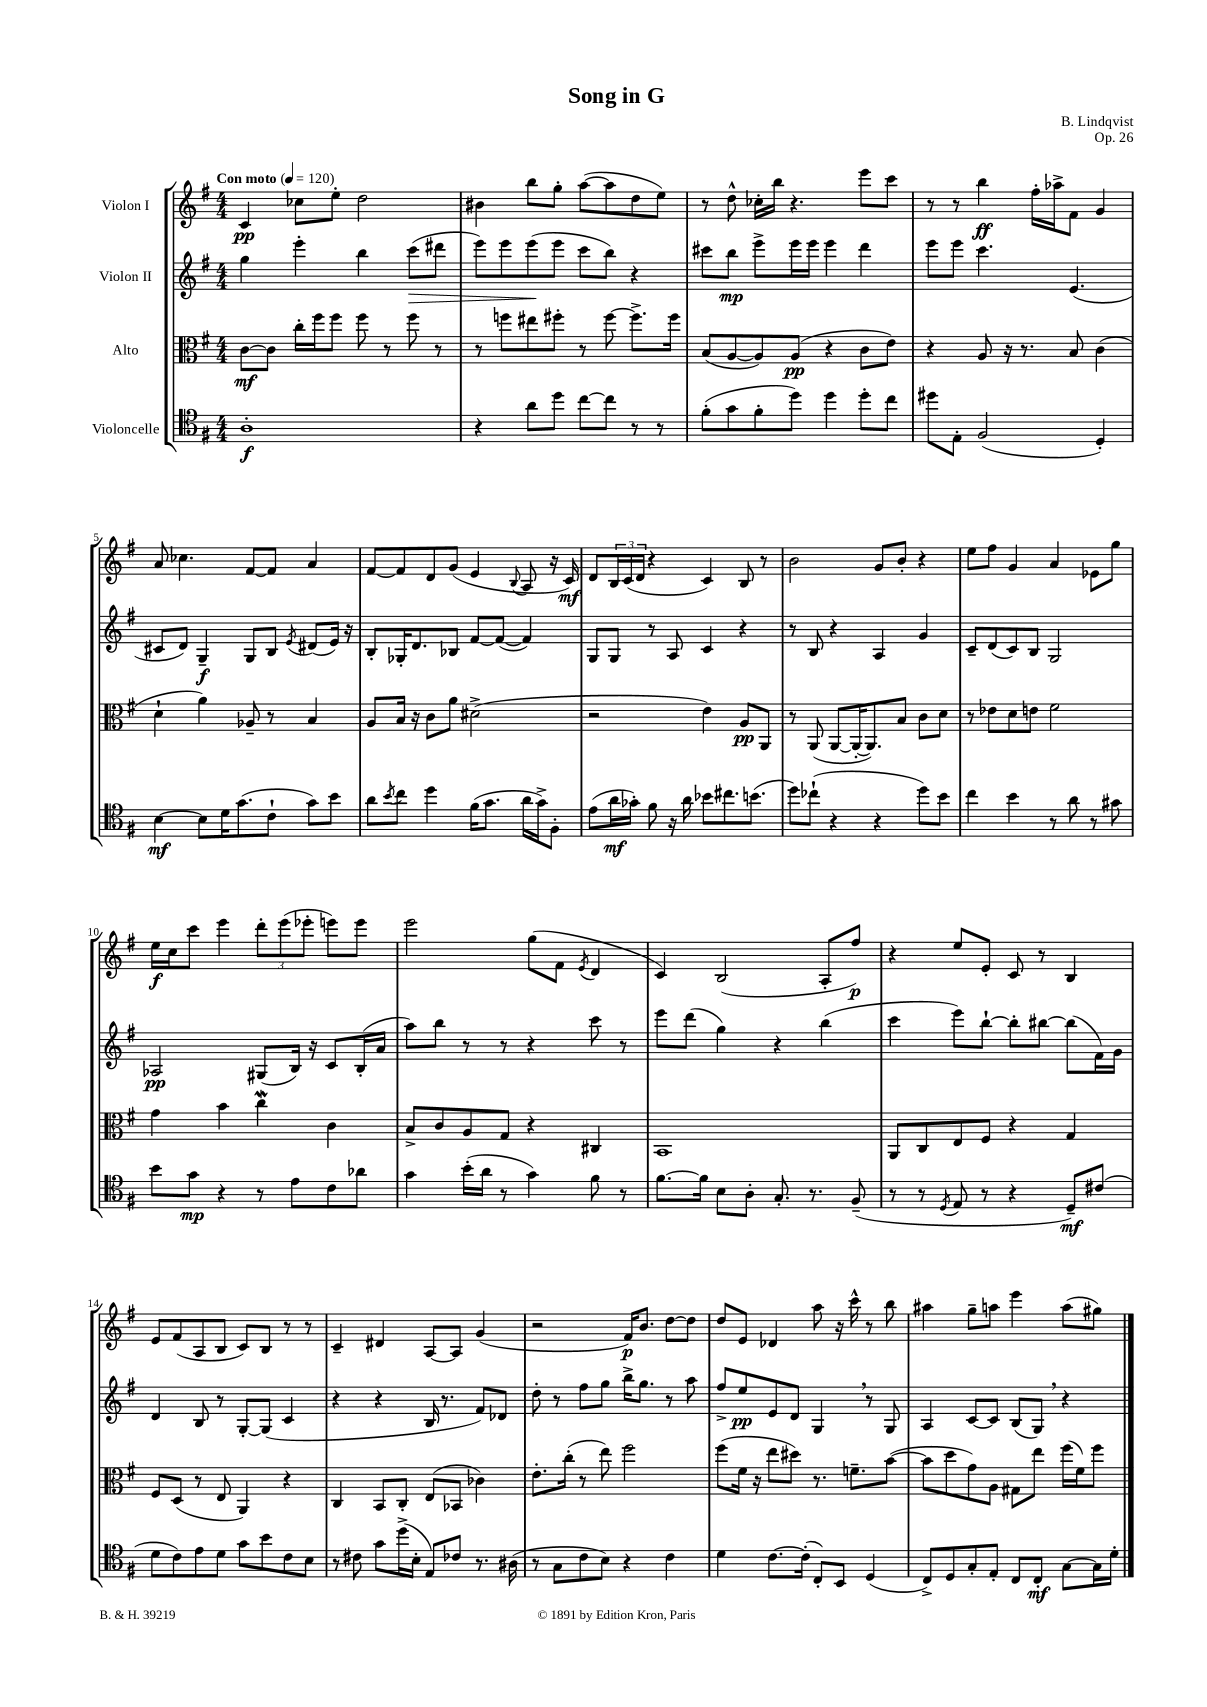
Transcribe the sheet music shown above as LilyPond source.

\header { title = "Song in G" composer = "B. Lindqvist" opus = "Op. 26" }
<<
\new StaffGroup <<
\new Staff = "s0" \with { instrumentName = "Violon I" } {
    \clef treble \key g \major \numericTimeSignature \time 4/4 \tempo "Con moto" 4 = 120
    c'4\pp ces''8 e''8-. d''2 |
    bis'4 b''8 g''8-. a''8~( a''8 d''8 e''8) |
    r8 d''8-^ ces''16-. b''16 r4. e'''8 c'''8 |
    r8 r8 b''4\ff fis''16-. aes''16-> fis'8 g'4 |
    a'8 ces''4. fis'8~ fis'8 a'4 |
    fis'8~ fis'8 d'8 g'8( e'4 \appoggiatura { b8 } a8 r16 c'16\mf) |
    d'8 \tuplet 3/2 { b16 c'16( d'16 } r4 c'4) b8 r8 |
    b'2 g'8 b'8-. r4 |
    e''8 fis''8 g'4 a'4 ees'8 g''8 |
    e''16\f c''16 c'''8 e'''4 \tuplet 3/2 { d'''8-. e'''8( ees'''8-. } e'''8) e'''8 |
    e'''2 g''8( fis'8 \acciaccatura { e'8 } d'4 |
    c'4) b2( a8-. fis''8\p) |
    r4 e''8 e'8-. c'8 r8 b4 |
    e'8 fis'8( a8 b8 c'8) b8 r8 r8 |
    c'4-- dis'4 a8~ a8 g'4( |
    r2 fis'16\p) b'8. d''8~ d''8 |
    d''8 e'8 des'4 a''8 r16 c'''16-^ r8 b''8 |
    ais''4 g''8-- a''8 e'''4 a''8( gis''8) \bar "|." |
}
\new Staff = "s1" \with { instrumentName = "Violon II" } {
    \clef treble \key g \major \numericTimeSignature \time 4/4
    g''4 e'''4-. b''4 c'''8\>( dis'''8 |
    e'''8) e'''8 e'''8\!( e'''8 c'''8 b''8) r4 |
    cis'''8 b''8\mp e'''8-> e'''16 e'''16 e'''4 d'''4 |
    e'''8 e'''8 c'''4. e'4.( |
    cis'8 d'8) g4--\f g8 b8 \acciaccatura { e'8 } dis'8( e'16) r16 |
    b8-. ges16-. d'8. bes8 fis'8~ fis'8~( fis'4) |
    g8 g8 r8 a8 c'4 r4 |
    r8 b8 r4 a4 g'4 |
    c'8-- d'8( c'8) b8 g2 |
    aes2\pp gis8( b16) r16 c'8 b16-.( a'16 |
    a''8) b''8 r8 r8 r4 c'''8 r8 |
    e'''8 d'''8( g''4) r4 b''4( |
    c'''4 e'''8) b''8~-! b''8-. bis''8~ bis''8( fis'16) g'16 |
    d'4 b8 r8 g8~-. g8( c'4 |
    r4 r4 b16 r8. fis'8) des'8 |
    d''8-. r8 fis''8 g''8 b''16-> g''8. r8 a''8 |
    fis''8-> e''8\pp e'8 d'8 g4 \breathe r8 g8 |
    a4 c'8~ c'8 b8( g8) \breathe r4 \bar "|." |
}
\new Staff = "s2" \with { instrumentName = "Alto" } {
    \clef alto \key g \major \numericTimeSignature \time 4/4
    c'8~\mf c'8 c''16-. fis''16 fis''8 fis''8 r8 fis''8 r8 |
    r8 f''8 eis''8 fis''8-. r8 fis''8~ fis''8.-> fis''16 |
    b8( a8~ a8) a8\pp( r4 c'8 e'8) |
    r4 a8 r16 r8. b8 c'4( |
    d'4-! a'4) aes8-- r8 b4 |
    a8 b16 r16 c'8 a'8 dis'2->( |
    r2 e'4) a8\pp a,8 |
    r8 a,8( a,8~ a,16~-. a,8.) b8 c'8 d'8 |
    r8 ees'8 d'8 e'8 fis'2 |
    g'4 b'4 c''4\mordent c'4 |
    b8-> c'8 a8 g8 r4 cis4 |
    b,1 |
    a,8 c8 e8 fis8 r4 g4 |
    fis8 d8( r8 e8 a,4) r4 |
    c4 b,8 c8-. e8( bes,8 ces'4) |
    e'8.-. c''16-.( r8 e''8) fis''2 |
    fis''8( fis'16 r16 e''8 dis''8) r8. f'8.-- b'8~( |
    b'8 d''8 g'8) a8 gis8 e''8 fis''16( fis'16) fis''8 \bar "|." |
}
\new Staff = "s3" \with { instrumentName = "Violoncelle" } {
    \clef tenor \key g \major \numericTimeSignature \time 4/4
    a1-.\f |
    r4 a'8 d''8 c''8~ c''8 r8 r8 |
    fis'8-.( g'8 fis'8-. d''8) d''4 d''8-. c''8 |
    dis''8 e8-. fis2( d4-.) |
    b4~\mf b8 d'16 g'8.( c'8-! g'8) b'8 |
    a'8 \acciaccatura { b'8 } c''8 d''4 fis'16( g'8. a'16 g'16->) fis8-. |
    e'8( a'16\mf ges'16-.) fis'8 r16 a'16 bes'8 cis''8. b'8.( |
    d''8) ces''8-!( r4 r4 d''8) b'8 |
    c''4 b'4 r8 a'8 r8 gis'8 |
    b'8 g'8\mp r4 r8 e'8 c'8 aes'8 |
    g'4 b'16-.( a'16 r8 g'4) fis'8 r8 |
    fis'8.~ fis'16 b8 a8-. g8.-. r8. fis8--( |
    r8 r8 \acciaccatura { d8 } e8 r8 r4 d8--\mf) cis'8( |
    d'8 c'8) e'8 d'8 g'8 b'8 c'8 b8 |
    r8 cis'8 g'8 d''16->( b16-. e8) ces'8 r8. ais16( |
    r8 g8 c'8 b8) r4 c'4 |
    d'4 c'8.~ c'16-.( c8-.) b,8 d4( |
    c8->) d8 g8-. e8-. c8 c8-.\mf g8~ g16 d'16-. \bar "|." |
}
>>
>>
